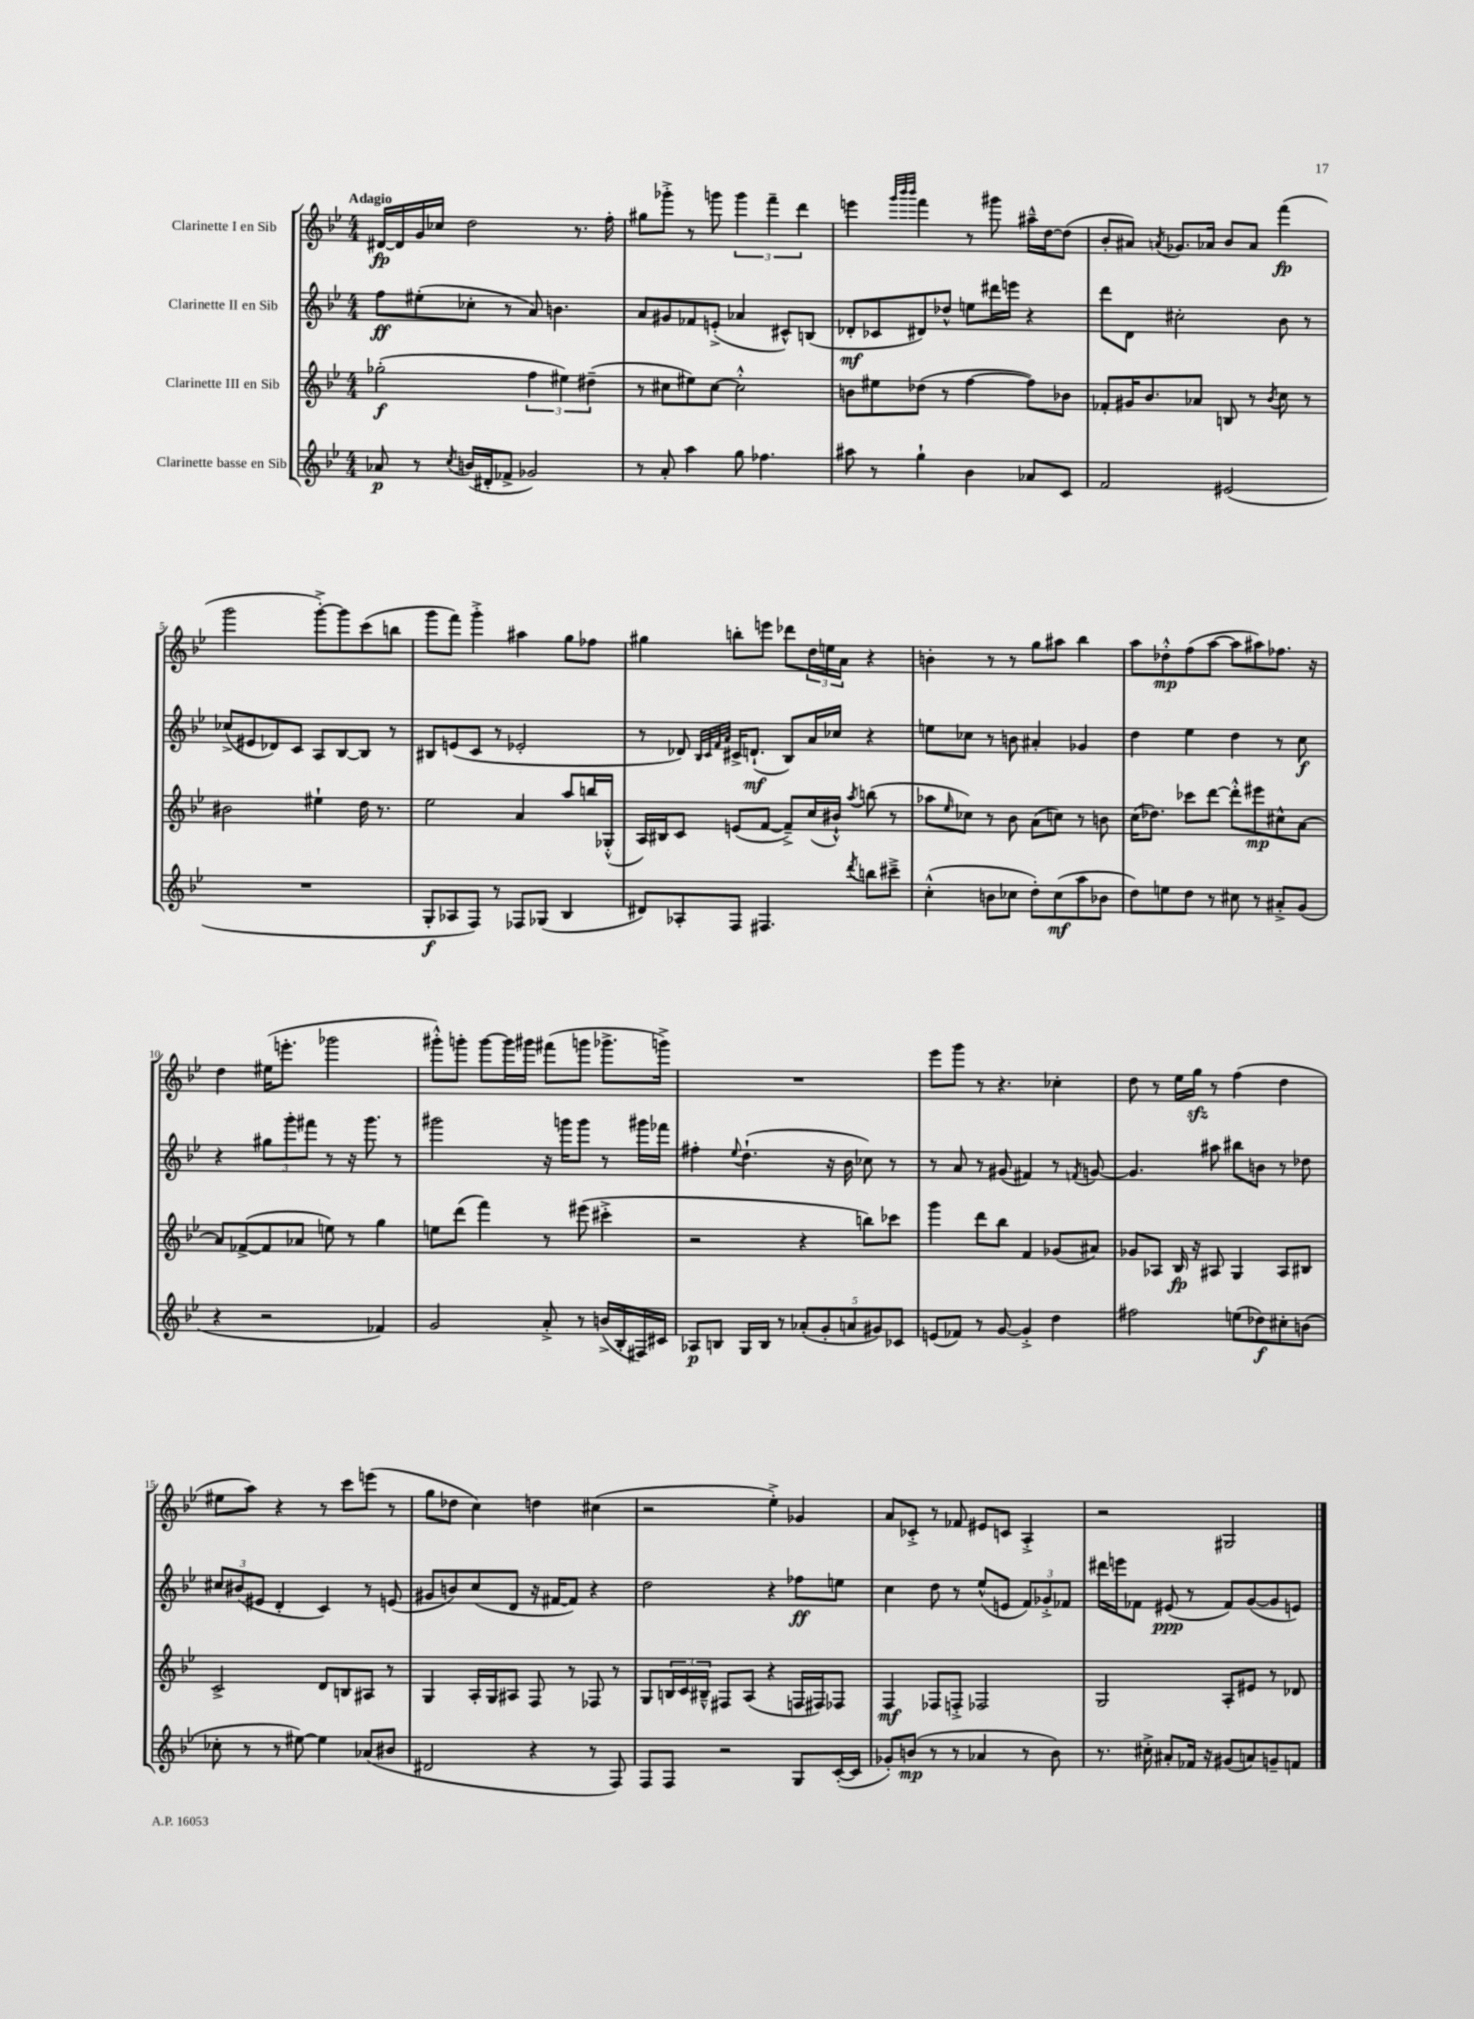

**kern	**dynam	**kern	**dynam	**kern	**dynam	**kern	**dynam
*part4	*part4	*part3	*part3	*part2	*part2	*part1	*part1
*staff4	*staff4	*staff3	*staff3	*staff2	*staff2	*staff1	*staff1
*I"Clarinette basse en Sib	*	*I"Clarinette III en Sib	*	*I"Clarinette II en Sib	*	*I"Clarinette I en Sib	*
*clefG2	*	*clefG2	*	*clefG2	*	*clefG2	*
*k[b-e-]	*	*k[b-e-]	*	*k[b-e-]	*	*k[b-e-]	*
*M4/4	*	*M4/4	*	*M4/4	*	*M4/4	*
=1	=1	=1	=1	=1	=1	=1	=1
!	!	!	!	!	!	!LO:TX:a:B:t=Adagio	!
8a-X/	p	(2gg-X'\	f	8ff\L	ff	[16d#X/LL	fp
.	.	.	.	.	.	16d#/]	.
8r	.	.	.	(8ee#X'\	.	16g/	.
.	.	.	.	.	.	16cc-X/JJ	.
8qcc/	.	.	.	.	.	.	.
(16bn/LL	.	.	.	8cc-X'\J	.	2dd\	.
16d#X'/J	.	.	.	.	.	.	.
8f-X^/J	.	.	.	8r	.	.	.
2g-X/)	.	6ff\	.	8a/)	.	.	.
.	.	.	.	4.bn\	.	.	.
.	.	6ee#X\)	.	.	.	.	.
.	.	.	.	.	.	8.r	.
.	.	(6dd#X~\	.	.	.	.	.
.	.	.	.	.	.	16ff'\	.
=2	=2	=2	=2	=2	=2	=2	=2
8r	.	8r	.	8a/L	.	8gg#X\L	.
8a'/	.	8cc#X\L	.	8g#X/	.	8ggg-X'^\J	.
4aa\	.	8ee#X\)	.	8f-X/	.	8r	.
.	.	[8cc#\J	.	(8en'^/J	.	8gggn\	.
8gg\	.	2cc#'^^\]	.	4a-X/	.	6ggg\	.
4.ff-X\	.	.	.	.	.	.	.
.	.	.	.	.	.	6fff~\	.
.	.	.	.	8c#X^^/L)	.	.	.
.	.	.	.	.	.	6ddd\	.
.	.	.	.	(8Bn/J	.	.	.
=3	=3	=3	=3	=3	=3	=3	=3
8aa#X\	.	8bn\L	.	8d-X'/L	mf	4eeen\	.
8r	.	8ee#X\	.	8c-X/	.	.	.
.	.	.	.	.	.	32qqggg/LLL	.
.	.	.	.	.	.	32qqbbb-/	.
.	.	.	.	.	.	32qqbbb-/JJJ	.
4gg`\	.	(8dd-X\J	.	8d#X/)	.	4fff\	.
.	.	8r	.	8dd-X^^/J	.	.	.
4b-\	.	[4ff\	.	8een\L	.	8r	.
.	.	.	.	16ddd#X\L	.	8ggg#X\	.
.	.	.	.	16eeen\JJ	.	.	.
8a-X/L	.	8ff\L])	.	4r	.	16aa#X~^^\LL	.
.	.	.	.	.	.	[16dd\J	.
8c/J	.	8b-X\J	.	.	.	(8dd\J]	.
=4	=4	=4	=4	=4	=4	=4	=4
2f/	.	8f-X'/L	.	8ddd\L	.	8b-'/L	.
.	.	16g#X/K	.	8d\J	.	8a#X/J)	.
.	.	8.b-/	.	.	.	.	.
.	.	.	.	.	.	8qan/	.
.	.	.	.	2cc#X'\	.	8.g-X/L	.
.	.	8a-X/J	.	.	.	.	.
.	.	.	.	.	.	16a-X/Jk	.
(2e#X/	.	8Bn/	.	.	.	8b-/L	.
.	.	8r	.	.	.	8a-/J	.
.	.	8qb-/	.	.	.	.	.
.	.	8cc\	.	8b-\	.	(4fff\	fp
.	.	8r	.	8r	.	.	.
!!LO:LB:g=z
=5	=5	=5	=5	=5	=5	=5	=5
1r	.	2b#X\	.	(8cc-X^/L	.	2ggg\	.
.	.	.	.	8e#X/	.	.	.
.	.	.	.	8d-X/)	.	.	.
.	.	.	.	8c/J	.	.	.
.	.	4ee#X`\	.	8A/L	.	[8ggg'^\L)	.
.	.	.	.	[8B-/	.	8ggg\]	.
.	.	16dd\	.	8B-/J]	.	(8ccc\	.
.	.	8.r	.	.	.	.	.
.	.	.	.	8r	.	8bbn\J	.
=6	=6	=6	=6	=6	=6	=6	=6
8G'/L	f	2ee-\	.	8B#X/L	.	8ggg\L	.
8A-X/	.	.	.	(8en/	.	8fff\J)	.
8F/J)	.	.	.	8c/J	.	4ggg'^\	.
8r	.	.	.	8r	.	.	.
8F-X/L	.	4a/	.	2e-X'/	.	4aa#X\	.
(8G-X/J	.	.	.	.	.	.	.
4B-/	.	8aa/L	.	.	.	8gg\L	.
.	.	16bbn/L	.	.	.	8ff-X\J	.
.	.	(16G-X'^^/JJ	.	.	.	.	.
=7	=7	=7	=7	=7	=7	=7	=7
8d#X/L)	.	16A/LL)	.	8r	.	4gg#X\	.
.	.	16B#X/J	.	.	.	.	.
8A-X'/	.	8c/J	.	8d-X/)	.	.	.
.	.	.	.	32qqB-/LLL	.	.	.
.	.	.	.	32qqc/	.	.	.
.	.	.	.	32qqf/	.	.	.
.	.	.	.	32qqa/JJJ	.	.	.
8F/J	.	(8en/L	.	16c#X^/KL	.	8bbn'\L	.
.	.	.	.	(8.dn`/J	mf	.	.
4.F#X/	.	[8f/J	.	.	.	8eeen\J	.
.	.	8f~^/L])	.	8B-/L)	.	8ddd-X\L	.
.	.	(16cc/L	.	16a/L	.	24dd\L	.
.	.	.	.	.	.	24een\	.
.	.	16b#X`^^/JJ)	.	16cc-X/JJ	.	.	.
.	.	.	.	.	.	24a\JJ	.
8qddd/	.	8qaa/	.	.	.	.	.
8bbn\L	.	(8bbn\	.	4r	.	4r	.
8ccc#X~^\J	.	8r	.	.	.	.	.
=8	=8	=8	=8	=8	=8	=8	=8
(4cc'^^\	.	8aa-X\L	.	8een\L	.	4bn'\	.
.	.	16qqee-/	.	.	.	.	.
.	.	8cc-X\J)	.	8cc-X\J	.	.	.
8bn\L	.	8r	.	8r	.	8r	.
8cc-X\J	.	8b-\	.	8bn\	.	8r	.
8dd'\L)	.	(8a\L	.	4a#X'/	.	8gg\L	.
(8cc-\	mf	8ccn\J)	.	.	.	8aa#X\J	.
8aa\	.	8r	.	4g-X/	.	4bb-\	.
8b-X\J	.	8bn\	.	.	.	.	.
=9	=9	=9	=9	=9	=9	=9	=9
8dd\L)	.	(16cc\KL	.	4dd\	.	8aa\L	.
.	.	8.dd-X\J)	.	.	.	.	.
8een\	.	.	.	.	.	8dd-X'^^\	mp
8dd\J	.	8ccc-X\L	.	4ee-\	.	(8ff\	.
8r	.	[8ddd\J	.	.	.	[8aa\J	.
8cc#X\	.	8ddd'^^\L]	.	4dd\	.	8aa\L]	.
8r	.	8eee#X\	mp	.	.	8aa#X\)	.
8a#X'^/L	.	8cc#X^^\	.	8r	.	8.ff-X\J	.
(8g/J	.	[8a\J	.	8cc\	f	.	.
.	.	.	.	.	.	16r	.
!!LO:LB:g=z
=10	=10	=10	=10	=10	=10	=10	=10
4r	.	8a/L]	.	4r	.	4dd\	.
.	.	([8f-X^/	.	.	.	.	.
2r	.	8f-/]	.	12gg#X\L	.	(16ee#X\KL	.
.	.	.	.	.	.	8.eeen'\J	.
.	.	.	.	12ggg'\	.	.	.
.	.	8a-X/J	.	.	.	.	.
.	.	.	.	12fff#X\J	.	.	.
.	.	8een\)	.	8r	.	2ggg-X\	.
.	.	8r	.	16r	.	.	.
.	.	.	.	8.ggg\	.	.	.
4f-X/)	.	4gg\	.	.	.	.	.
.	.	.	.	8r	.	.	.
=11	=11	=11	=11	=11	=11	=11	=11
2g/	.	8een\L	.	2ggg#X\	.	8ggg#X'^^\L)	.
.	.	(8ddd\J	.	.	.	8gggn'\J	.
.	.	4fff\)	.	.	.	[8ggg\L	.
.	.	.	.	.	.	16ggg\L]	.
.	.	.	.	.	.	16ggg#X\JJ	.
8a'^/	.	8r	.	16r	.	(8fff#X\L	.
.	.	.	.	16gggn\KL	.	.	.
8r	.	(8eee#X\	.	8ggg\J	.	8gggn\J	.
(16bn^/LL	.	4ccc#X'^\	.	8r	.	8.ggg-X^\L	.
16B-'/	.	.	.	.	.	.	.
16F#X/)	.	.	.	16ggg#X\LL	.	.	.
16c#X/JJ	.	.	.	16fff-X\JJ	.	16gggn^\Jk)	.
=12	=12	=12	=12	=12	=12	=12	=12
8A-X/L	p	2r	.	4ff#X'\	.	1r	.
8Bn/J	.	.	.	.	.	.	.
.	.	.	.	8qqee-/	.	.	.
16G/LL	.	.	.	(4.dd`\	.	.	.
16B/JJ	.	.	.	.	.	.	.
8r	.	.	.	.	.	.	.
(10a-X'/L	.	4r	.	.	.	.	.
10g'/	.	.	.	.	.	.	.
.	.	.	.	16r	.	.	.
.	.	.	.	16b-\	.	.	.
10an/	.	.	.	.	.	.	.
.	.	8bbn\L)	.	8cc-X\)	.	.	.
10g#X/)	.	.	.	.	.	.	.
.	.	8ccc-X\J	.	8r	.	.	.
10c-X/J	.	.	.	.	.	.	.
=13	=13	=13	=13	=13	=13	=13	=13
(8en/L	.	4ggg\	.	8r	.	8eee-\L	.
8f-X/J)	.	.	.	8a/	.	8ggg\J	.
8r	.	8ddd\L	.	8r	.	8r	.
[8g/	.	8bb-\J	.	(8g#X/	.	4.r	.
4g'^/]	.	4f/	.	4f#X/)	.	.	.
4dd\	.	(8g-X/L	.	8r	.	4cc-X'\	.
.	.	.	.	8qfn/	.	.	.
.	.	8a#X/J)	.	[8gn/	.	.	.
=14	=14	=14	=14	=14	=14	=14	=14
2ff#X\	.	8g-X/L	.	4.g/]	.	8dd\	.
.	.	8A-X/J	.	.	.	8r	.
.	.	16B-/	fp	.	.	16ee-\LL	.
.	.	16r	.	.	.	16ggzz\JJ	.
.	.	8A#X/	.	8aa#X\	.	8r	.
(8een\L	.	4G/	.	8bb#X\L	.	(4ff\	.
8dd-X\)	f	.	.	8bn\J	.	.	.
8cc#X'\	.	8A#/L	.	8r	.	4dd\	.
(8bn\J	.	8B#X/J	.	8dd-X\	.	.	.
!!LO:LB:g=z
=15	=15	=15	=15	=15	=15	=15	=15
8cc-X'\	.	2c^/	.	12cc#X/L	.	8ee#X\L	.
.	.	.	.	(12b#X/	.	.	.
8r	.	.	.	.	.	8aa\J)	.
.	.	.	.	12e#X/J	.	.	.
8r	.	.	.	4d'/	.	4r	.
[8ee#X\)	.	.	.	.	.	.	.
4ee#\]	.	8d/L	.	4c/)	.	8r	.
.	.	8Bn/	.	.	.	8ccc\L	.
(8a-X/L	.	8A#X/J	.	8r	.	(8eeen\J	.
8b#X/J	.	8r	.	(8en/	.	8r	.
=16	=16	=16	=16	=16	=16	=16	=16
2d#X/	.	4G/	.	8g#X/L	.	8gg\L	.
.	.	.	.	8bn/)	.	8dd-X\J	.
.	.	16A'/LL	.	(8cc/	.	4cc\)	.
.	.	16G/J	.	.	.	.	.
.	.	8A#X/J	.	8d/J	.	.	.
4r	.	8F/	.	16r	.	4ddn\	.
.	.	.	.	[16f#X/KL	.	.	.
.	.	8r	.	8f#/J])	.	.	.
8r	.	8F-X/	.	4r	.	(4cc#X\	.
8F/)	.	8r	.	.	.	.	.
=17	=17	=17	=17	=17	=17	=17	=17
8F/L	.	8G/L	.	2dd\	.	2r	.
8F/J	.	24Bn/L	.	.	.	.	.
.	.	24c/	.	.	.	.	.
.	.	24B#X~^^/JJ	.	.	.	.	.
2r	.	8F#X/L	.	.	.	.	.
.	.	(8A/J	.	.	.	.	.
.	.	4r	.	4r	.	4ee-'^\)	.
8G/L	.	16Fn/LL	.	8ff-X\L	ff	4g-X/	.
.	.	16F#X/J)	.	.	.	.	.
([16c'/L	.	8F-X/J	.	8een\J	.	.	.
16c/JJ]	.	.	.	.	.	.	.
=18	=18	=18	=18	=18	=18	=18	=18
8g-X'/L)	.	4F/	mf	4cc\	.	8a/L	.
(8bn/J	mp	.	.	.	.	8c-X'^/J	.
8r	.	8F-X/L	.	8dd\	.	8r	.
8r	.	8Fn'^/J	.	8r	.	8f-X/	.
4a-X/	.	2F-X/	.	(8ee-^^/L	.	8e#X/L	.
.	.	.	.	8en/J	.	8cn/J	.
8r	.	.	.	12f/L)	.	4A'^/	.
.	.	.	.	12g-X'^/	.	.	.
8b\)	.	.	.	.	.	.	.
.	.	.	.	12f-X/J	.	.	.
=19	=19	=19	=19	=19	=19	=19	=19
8.r	.	2G/	.	16ddd#X\LL	.	2r	.
.	.	.	.	16eeen\J	.	.	.
.	.	.	.	8f-X\J	.	.	.
16cc#X'^\	.	.	.	.	.	.	.
8a#X'/L	.	.	.	(8e#X/	ppp	.	.
16f-X/Jk	.	.	.	8r	.	.	.
16r	.	.	.	.	.	.	.
(8g#X/L	.	8A'/L	.	8f-/L)	.	2G#X/	.
8an/)	.	8e#X/J	.	([8g/	.	.	.
8gn~/	.	8r	.	8g/]	.	.	.
8fn/J	.	8d-X/	.	8en/J)	.	.	.
==	==	==	==	==	==	==	==
*-	*-	*-	*-	*-	*-	*-	*-
